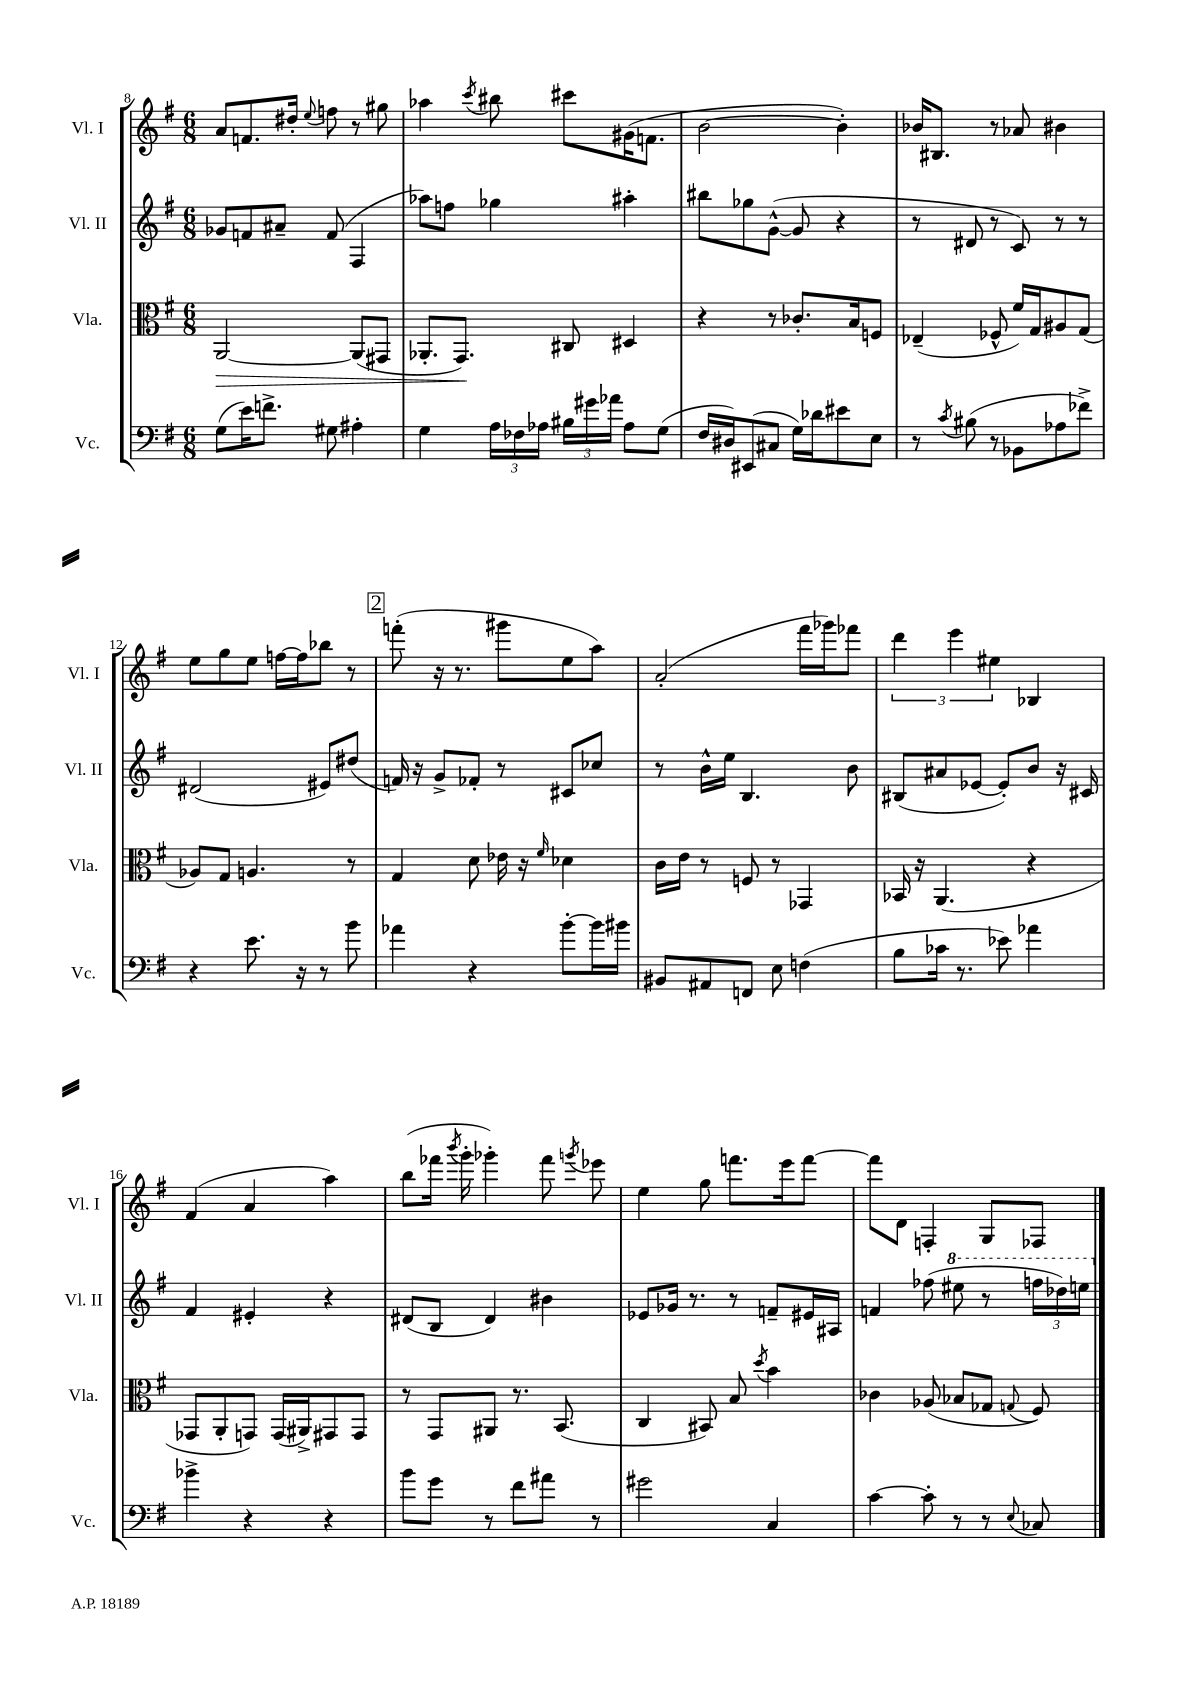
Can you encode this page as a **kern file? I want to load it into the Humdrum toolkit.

**kern	**kern	**dynam	**kern	**kern
*part4	*part3	*part3	*part2	*part1
*staff4	*staff3	*staff3	*staff2	*staff1
*I"Vc.	*I"Vla.	*	*I"Vl. II	*I"Vl. I
*I'Vc.	*I'Vla.	*	*I'Vl. II	*I'Vl. I
*clefF4	*clefC3	*	*clefG2	*clefG2
*k[f#]	*k[f#]	*	*k[f#]	*k[f#]
*M6/8	*M6/8	*	*M6/8	*M6/8
=8	=8	=8	=8	=8
!	!	!LO:HP:b	!	!
(8G\L	[2AA/	>	8g-X/L	8a/L
16e\K)	.	.	8fn/	8.fn/
8.fn^\J	.	.	.	.
.	.	.	8a#X~/J	.
.	.	.	.	16dd#X'/Jk
.	.	.	.	8qqee/
8G#X\	.	.	(8f/	8ffn\
4A#X'\	(8AA/L]	.	4F#/	8r
.	8GG#X/J	.	.	8gg#X\
=9	=9	=9	=9	=9
4G\	8.AA-X'/L	.	8aa-X\L)	4aa-X\
.	.	.	8ffn\J	.
.	8.GG/J)	.	.	.
.	.	.	.	8qccc/
24A\LL	.	.	4gg-X\	8bb#X\
24F-X\	.	.	.	.
24A-X\JJ	.	.	.	.
24B#X\LL	8C#X/	]	.	8ccc#X\L
24g#X\	.	.	.	.
24a-X\JJ	.	.	.	.
8A-\L	4D#X/	.	4aa#X'\	(16g#X\K
.	.	.	.	8.fn\J
(8G\J	.	.	.	.
=10	=10	=10	=10	=10
16F#/LL	4r	.	8bb#X\L	[2b\
16D#X/J)	.	.	.	.
(8EE#X/	.	.	8gg-X\	.
8C#X/J	8r	.	([8g^^\J	.
16G\LL)	8.c-X'/L	.	8g/]	.
16d-X\J	.	.	.	.
8e#X\	.	.	4r	4b'\])
.	16B/k	.	.	.
8E\J	8Fn/J	.	.	.
=11	=11	=11	=11	=11
8r	(4E-X~/	.	8r	16b-X/KL
.	.	.	.	8.B#X/J
8qc/	.	.	.	.
(8B#X\	.	.	8d#X/	.
8r	8F-X^^/	.	8r	8r
8BB-X\L	16f#/LL)	.	8c/)	8a-X/
.	16G/J	.	.	.
8A-X\	8A#X/	.	8r	4b#X\
8f-X^\J)	(8G/J	.	8r	.
!!LO:LB:g=z
=12	=12	=12	=12	=12
4r	8A-X/L)	.	(2d#X/	8ee\L
.	8G/J	.	.	8gg\
8.e\	4.An/	.	.	8ee\J
.	.	.	.	[16ffn\LL
16r	.	.	.	16ff\J]
8r	.	.	8e#X/L)	8bb-X\J
8b\	8r	.	(8dd#X/J	8r
!!LO:REH:place=s1:t=2
=13	=13	=13	=13	=13
4a-X\	4G/	.	16fn/)	(8fffn'\
.	.	.	16r	.
.	.	.	8g^/L	16r
.	.	.	.	8.r
4r	8d\	.	8f-X'/J	.
.	16e-X\	.	8r	8ggg#X\L
.	16r	.	.	.
.	16qqf#/	.	.	.
[8b'\L	4d-X\	.	8c#X/L	8ee\
16b\L]	.	.	8cc-X/J	8aa\J)
16b#X\JJ	.	.	.	.
=14	=14	=14	=14	=14
8BB#X/L	16c\LL	.	8r	(2a'/
.	16e\JJ	.	.	.
8AA#X/	8r	.	16b^^\LL	.
.	.	.	16ee\JJ	.
8FFn/J	8Fn/	.	4.B/	.
8E\	8r	.	.	.
(4Fn\	4GG-X/	.	.	16fff#\LL
.	.	.	.	16ggg-X\J)
.	.	.	8b\	8fff-X\J
=15	=15	=15	=15	=15
8B\L	16BB-X/	.	(8B#X/L	6ddd\
.	16r	.	.	.
16c-X\Jk	(4.AA/	.	8a#X/	.
.	.	.	.	6eee\
8.r	.	.	.	.
.	.	.	[8e-X/J	.
.	.	.	.	6ee#X\
8e-X\)	.	.	8e-'/L])	.
4a-X\	4r	.	8b/J	4B-X/
.	.	.	16r	.
.	.	.	16c#X/	.
!!LO:LB:g=z
=16	=16	=16	=16	=16
4b-X^\	8GG-X/L	.	4f#/	(4f#/
.	8AA'/	.	.	.
4r	8GGn/J)	.	4e#X'/	4a/
.	(16GG/LL	.	.	.
.	16AA#X^/J)	.	.	.
4r	8GG#X/	.	4r	4aa\)
.	8GG#/J	.	.	.
=17	=17	=17	=17	=17
8b\L	8r	.	(8d#X/L	(8bb\L
8g\J	8GG/L	.	8B/J	16fff-X\Jk
.	.	.	.	8qbbb/
.	.	.	.	16ggg'\
8r	8AA#X/J	.	4d#/)	4ggg-X'\)
8f#\L	8.r	.	.	.
8a#X\J	.	.	4b#X\	8fff-\
.	(8.BB/	.	.	.
.	.	.	.	8qgggn/
8r	.	.	.	8eee-X\
=18	=18	=18	=18	=18
2g#X\	4C/	.	8e-X/L	4ee\
.	.	.	16g-X/Jk	.
.	.	.	8.r	.
.	8BB#X/)	.	.	8gg\
.	8B/	.	8r	8.fffn\L
.	8qdd/	.	.	.
4C/	4b\	.	8fn~/L	.
.	.	.	.	16eee\k
.	.	.	16e#X/L	[8fff\J
.	.	.	16A#X/JJ	.
=19	=19	=19	=19	=19
[4c\	4c-X\	.	4fn/	8fff\L]
.	.	.	.	8d\J
8c'\]	(8A-X/	.	(8ff-X\	4Fn'/
*	*	*	*8va	*
8r	8B-X/L	.	8eee#X\	.
8r	8G-X/J	.	8r	8G/L
8qqE/	8qqGn/	.	.	.
8C-X/	8F#/)	.	24fffn\LL	8F-X/J
.	.	.	24ddd-X\)	.
.	.	.	24eeen\JJ	.
*	*	*	*X8va	*
==	==	==	==	==
*-	*-	*-	*-	*-
